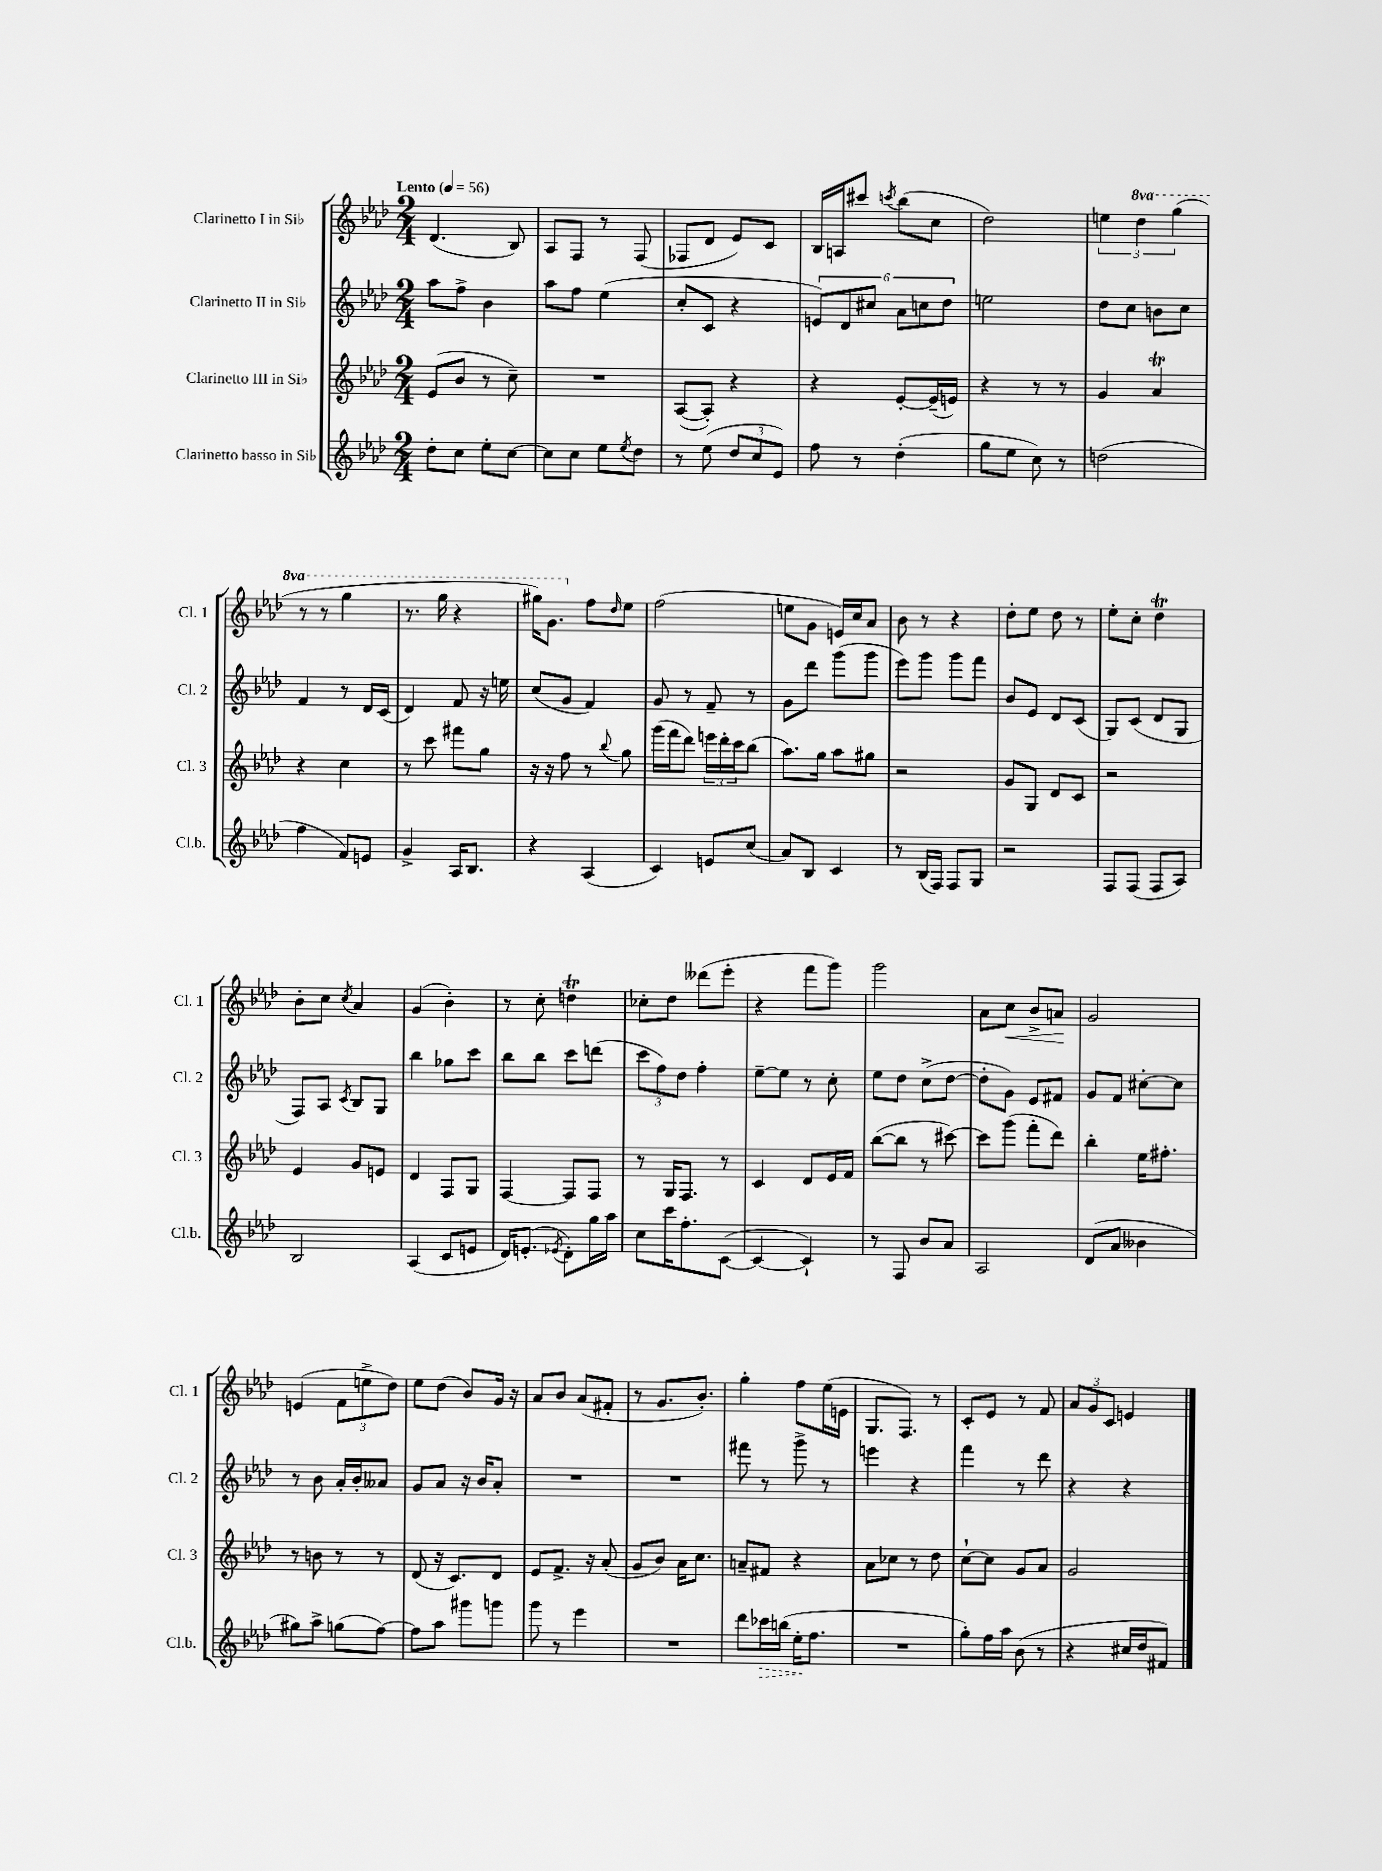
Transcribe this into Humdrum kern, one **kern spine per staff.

**kern	**kern	**kern	**kern
*staff4	*staff3	*staff2	*staff1
*clefG2	*clefG2	*clefG2	*clefG2
*k[b-e-a-d-]	*k[b-e-a-d-]	*k[b-e-a-d-]	*k[b-e-a-d-]
*M2/4	*M2/4	*M2/4	*M2/4
*MM56	*MM56	*MM56	*MM56
8dd-'	(8e-	8aa-	(4.d-
8cc	8b-	8ff^	.
8ee-'	8r	4b-	.
[8cc	8cc~)	.	8B-)
=	=	=	=
8cc]	2r	8aa-	8A-
8cc	.	8ff	8F
8ee-	.	(4ee-	8r
8qee-	.	.	.
8dd-	.	.	(8F
=	=	=	=
8r	([8A-	8cc'	8F-
(8ee-	8A-'])	8c	8d-
12dd-	4r	4r	8e-)
12cc	.	.	.
.	.	.	8c
12e-)	.	.	.
=	=	=	=
8ff	4r	12e)	16B-
.	.	.	16A
.	.	12d-	.
8r	.	.	8ccc#
.	.	12cc#	.
.	.	.	8qccc
(4dd-'	[8e-'	12a-	(8bb-
.	.	12cc	.
.	(16e-~]	.	8cc
.	.	12dd-	.
.	16e)	.	.
=	=	=	=
8gg	4r	2ee	2dd-)
8ee-	.	.	.
8cc)	8r	.	.
8r	8r	.	.
=	=	=	=
(2dd	4g	8dd-	6ee
.	.	8cc	.
.	.	.	6ddd-
.	4a-	8b	.
.	.	.	(6ggg
.	.	8cc	.
=	=	=	=
4ff	4r	4f	8r
.	.	.	8r
8f)	4cc	8r	4ggg
8e	.	16d-	.
.	.	(16c	.
=	=	=	=
4g^	8r	4d-)	8.r
.	8ccc	.	.
.	.	.	16ggg
16A-	8fff#	8f	4r
8.B-	.	.	.
.	8gg	16r	.
.	.	16ee	.
=	=	=	=
4r	16r	(8cc	16ggg#)
.	16r	.	8.gg
.	8ff	8g	.
(4A-	8r	4f)	8ff
.	8qqbb-	.	16qqdd-
.	8gg	.	8ee-
=	=	=	=
4c)	(16ggg	8g	(2ff
.	16fff	.	.
.	8ddd-)	8r	.
8e	24eee	8f~	.
.	24ddd-'	.	.
.	24ccc	.	.
(8cc	(8bb-	8r	.
=	=	=	=
8a-)	8.aa-)	8g	8ee
8B-	.	8ddd-	8g
.	16gg	.	.
4c	8aa-	(8ggg	16e)
.	.	.	16cc
.	8gg#	8ggg	8a-
=	=	=	=
8r	2r	8eee-)	8b-
(16B-	.	8ggg	8r
16F)	.	.	.
8F	.	8ggg	4r
8G	.	8fff	.
=	=	=	=
2r	8g	8b-	8dd-'
.	8G	8e-	8ee-
.	8d-	8d-	8dd-
.	8c	(8c	8r
=	=	=	=
8F	2r	8G)	8ee-'
(8F	.	(8c	8cc'
8F	.	8d-	4dd-
8A-)	.	8G	.
=	=	=	=
2B-	4e-	8F)	8b-'
.	.	8A-	8cc
.	.	8qc	8qcc
.	8g	8B-	4a-
.	8e	8G	.
=	=	=	=
(4A-	4d-	4bb-	(4g
8c	8F	8gg-	4b-')
8e	8G	8ccc	.
=	=	=	=
16d-)	[4F	8bb-	8r
(8.e'	.	.	.
.	.	8bb-	8cc'
8qe-	.	.	.
8d-')	8F]	8ccc	4dd
16gg	8F	(8ddd	.
16aa-	.	.	.
=	=	=	=
8cc	8r	12ccc	8cc-'
.	.	12ff)	.
16ccc	16G	.	8dd-
.	.	12dd-	.
8.ff'	8.F	.	.
.	.	4ff'	(8ddd--
([8c	8r	.	8eee-'
=	=	=	=
4c_	4c	[8ee-~	4r
.	.	8ee-]	.
4c`])	8d-	8r	8fff
.	16e-	8cc'	8ggg)
.	16f	.	.
=	=	=	=
8r	([8bb-	8ee-	2ggg
8F	8bb-]	8dd-	.
8b-	8r	(8cc^	.
8a-	[8ccc#)	[8dd-	.
=	=	=	=
2A-	8ccc#]	8dd-']	8a-
.	(8ggg	8g)	8cc
.	8fff'	8e-	8b-^
.	8ddd-)	8f#	8a
=	=	=	=
(8d-	4bb-'	8g	2g
8a-	.	8f	.
4b--	16ee-	[8cc#'	.
.	8.ff#'	.	.
.	.	8cc#]	.
=	=	=	=
8gg#)	8r	8r	(4e
8aa-^	8b	8b-	.
(8gg	8r	16a-'	12f
.	.	16b-'	.
.	.	.	12ee^
[8ff)	8r	8a--	.
.	.	.	12dd-)
=	=	=	=
8ff]	(8d-	8g	8ee-
8aa-	16r	8a-	(8dd-
.	8.c)	.	.
8ggg#	.	16r	8b-)
.	.	16b-	.
8ggg	8d-	8a-'	16g
.	.	.	16r
=	=	=	=
8ggg	8e-	2r	8a-
8r	8.f^	.	8b-
4eee-	.	.	(8a-
.	16r	.	.
.	(8a-'	.	8f#'
=	=	=	=
2r	8g	2r	8r
.	8b-)	.	8.g
.	16a-	.	.
.	8.cc	.	8.b-')
=	=	=	=
8ddd-	8a~	8fff#	4gg'
16ccc-	8f#	8r	.
(16bb	.	.	.
16ee-'	4r	8ggg^	8ff
8.ff	.	.	.
.	.	8r	(16ee-
.	.	.	16e
=	=	=	=
2r	8a-	4eee	8.G
.	8cc-	.	.
.	.	.	8.F)
.	8r	4r	.
.	8dd-	.	8r
=	=	=	=
8gg')	[8cc`	4fff	8c'
16ff	8cc]	.	8e-
16aa-	.	.	.
(8b-	8g	8r	8r
8r	8a-	8ddd-	8f
=	=	=	=
4r	2g	4r	12a-
.	.	.	12g
.	.	.	12c
16cc#	.	4r	4e
16dd-	.	.	.
8f#)	.	.	.
==	==	==	==
*-	*-	*-	*-
